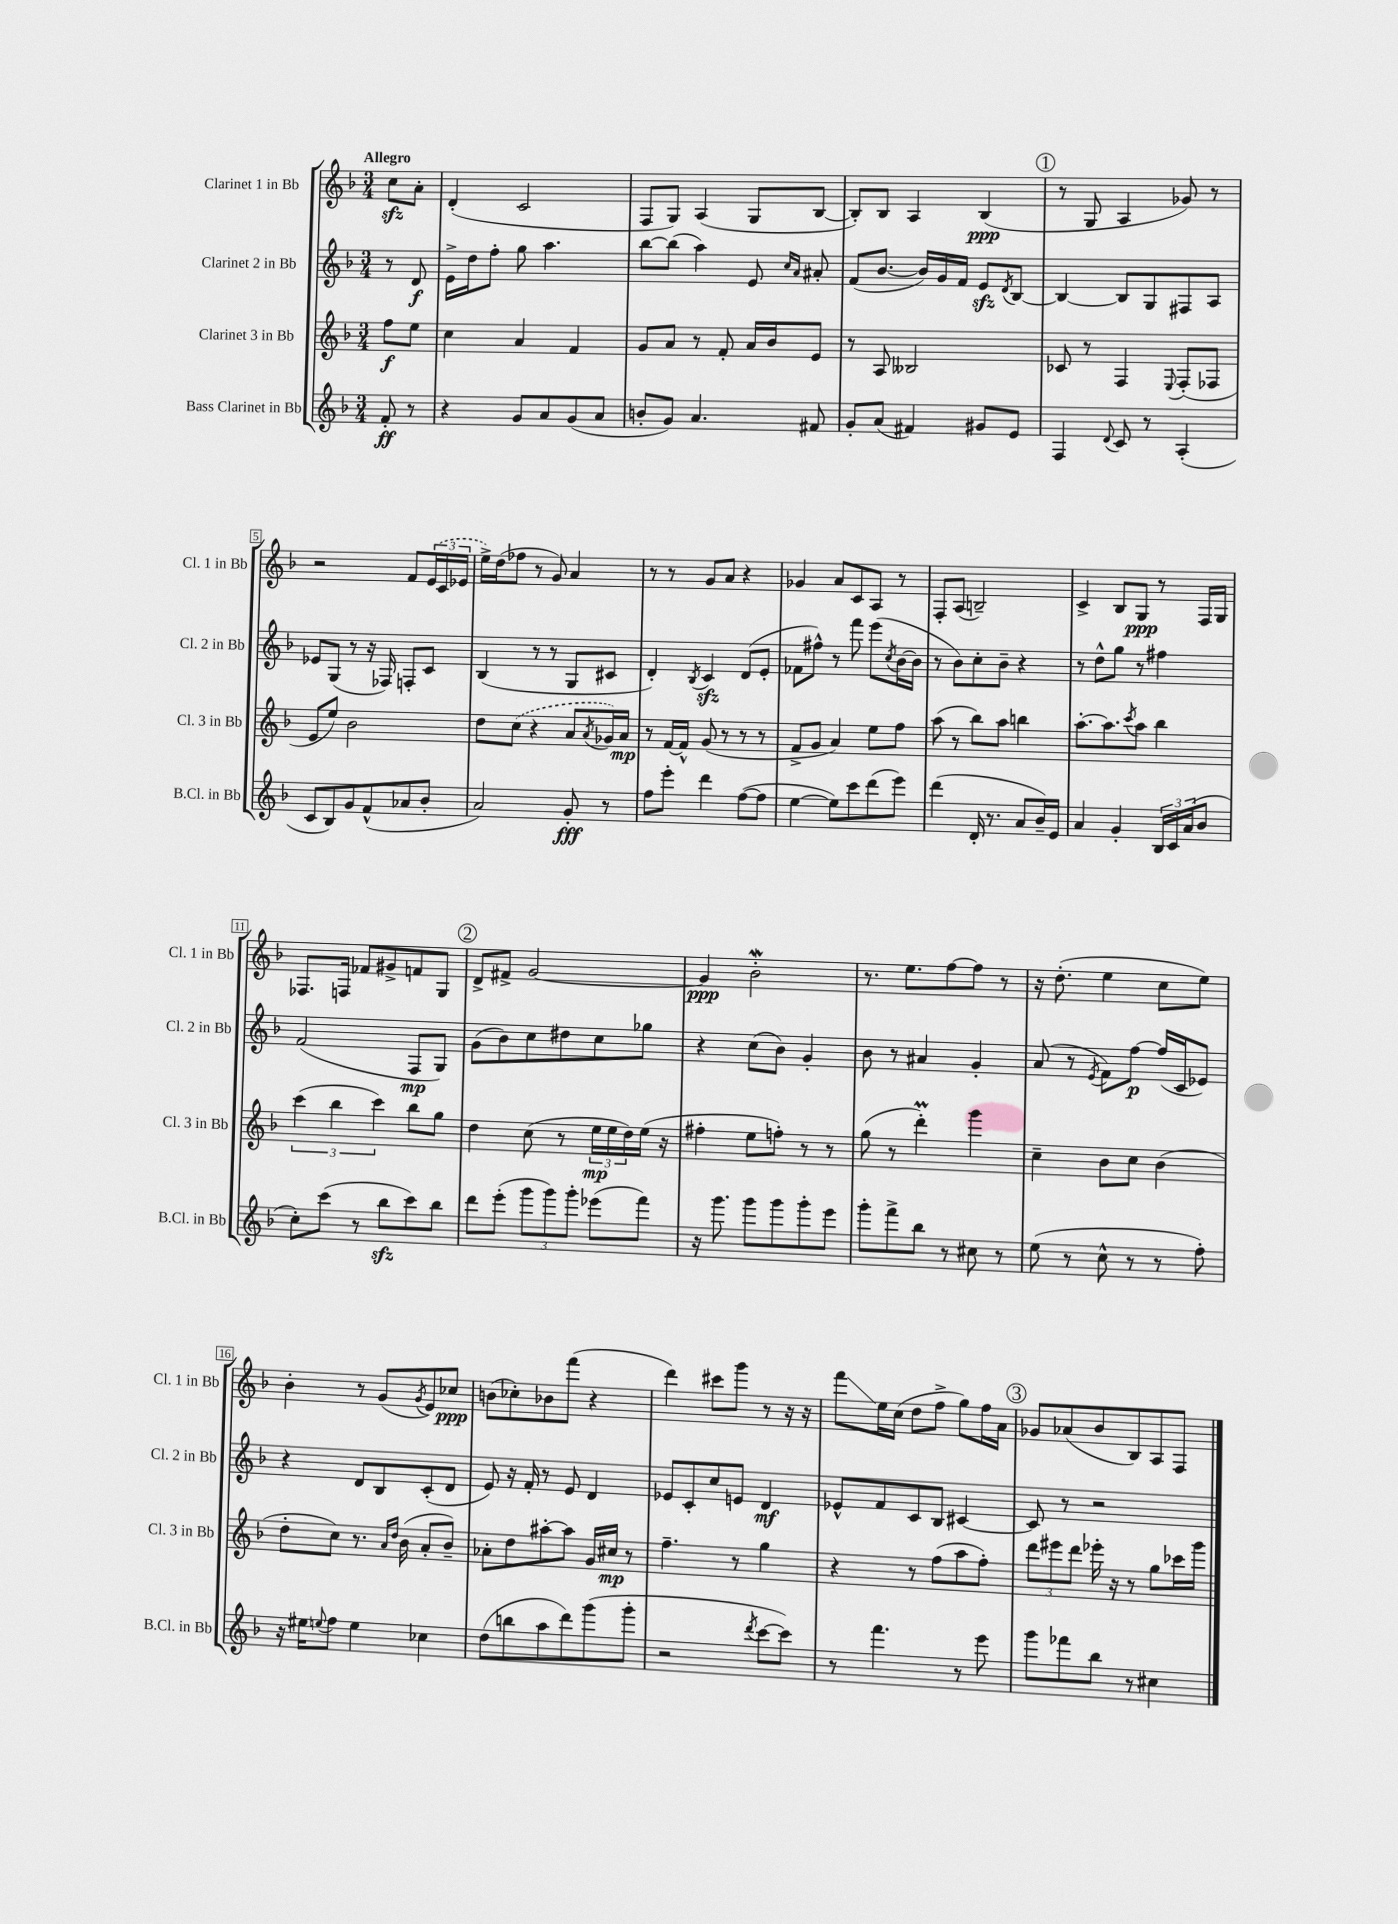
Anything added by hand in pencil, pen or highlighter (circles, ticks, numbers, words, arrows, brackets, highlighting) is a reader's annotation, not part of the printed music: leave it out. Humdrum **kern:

**kern	**kern	**kern	**kern
*staff4	*staff3	*staff2	*staff1
*clefG2	*clefG2	*clefG2	*clefG2
*k[b-]	*k[b-]	*k[b-]	*k[b-]
*M3/4	*M3/4	*M3/4	*M3/4
8f'/	8ff\L	8r	8cc\L
8r	8ee\J	8d/	8a'\J
=	=	=	=
4r	4cc\	16e^\LL	(4d'/
.	.	16dd\J	.
.	.	8ff'\J	.
8g/L	4a/	8gg\	2c/
8a/	.	4.aa\	.
(8g/	4f/	.	.
8a/J	.	.	.
=	=	=	=
8b'/L	8g/L	[8bb-\L	8F/L
8g/J)	8a/J	(8bb-\]J	8G/J)
4.a/	8r	4aa\)	(4A/
.	8f'/	.	.
.	16a/LL	8e/	8G/L
.	16b-/J	.	.
.	.	16qqcc/LL	.
.	.	16qqa/JJ	.
8f#/	8e/J	8a#'/	[8B-/J
=	=	=	=
8g'/L	8r	(8f/L	8B-'/]L)
(8a/J	8A/	[8.b-/J	8B-/J
4f#/)	2B--/	.	4A/
.	.	16b-/]LL)	.
.	.	16g/	.
.	.	16f/JJ	.
8g#/L	.	8e/L	(4B-/
.	.	8qd/	.
8e/J	.	[8B-/J	.
=	=	=	=
4F/	8c-/	4B-/_	8r
.	8r	.	8G/
8qqd/	.	.	.
8c/	4F/	8B-/]L	4A/
8r	.	8G/	.
.	8qqE/	.	.
(4A'/	(8F'/L	8F#/	8g-/)
.	8F-/J	8A/J	8r
=	=	=	=
8c/L	8e/L	8e-/L	2r
8B-/)	8ee/J)	(8G/J	.
8g/	2b-\	8r	.
(8f^^/	.	16r	.
.	.	16F-/)	.
8a-/	.	8F'/L	8f/L
8b-'/J	.	8c/J	(24e/L
.	.	.	24c/
.	.	.	24e-/JJ
=	=	=	=
2a/)	8dd\L	(4B-/	16ee^\LL)
.	.	.	(16dd\J
.	(8cc\J	.	8ff-\J
.	4r	8r	8r
.	.	8r	8g/)
8g'/	8a/L	8G/L	4a/
.	8qa/	.	.
8r	16g-/L)	8c#/J	.
.	16a/JJ	.	.
=	=	=	=
8ff\L	8r	4d'/)	8r
8eee'\J	[16f/LL	.	8r
.	16f^^/]JJ	.	.
.	.	8qB-/	.
4ddd\	(8g/	4c/	8g/L
.	8r	.	8a/J
([8ff\L	8r	(8d/L	4r
8ff\]J	8r	8e'/J	.
=	=	=	=
[4ee\	8f^/L	8f-\L	4g-/
.	8g/J	8ff#^^\J)	.
8ee\]L)	4a/)	8r	8a/L
8ccc\	.	8fff\	8c/
(8ddd\	8ee\L	(8eee\L	8A/J
.	.	8qcc/	.
8eee\J)	8ff\J	[16b-\L	8r
.	.	16b-\]JJ	.
=	=	=	=
(4ddd\	(8aa\	8r	8F'/L
.	8r	8b-\L)	(8A/J
16d'/	8bb-\L)	8cc'\	2B~/)
8.r	.	.	.
.	8aa\J	8b-~\J	.
8a/L	4bb\	4r	.
16b-~/L)	.	.	.
16e/JJ	.	.	.
=	=	=	=
4a/	[8.aa'\L	8r	4c^/
.	.	8dd^^\L	.
.	8.aa\]	.	.
4g'/	.	8gg\J	8B-/L
.	8qccc/	.	.
.	8aa\J	8r	8G/J
24B-/LL	4bb-\	4ff#\	8r
24c/	.	.	.
(24a/J	.	.	.
8b-/J	.	.	16F/LL
.	.	.	16G/JJ
=	=	=	=
8cc'\L)	(6ccc\	(2f/	8.F-/L
(8ccc\J	.	.	.
.	6bb-\	.	.
.	.	.	16F/Jk
8r	.	.	8f-/L
.	6ccc\)	.	.
8bb-\L	.	.	8g#^/
8ccc\)	8bb-\L	8F/L	8f/
8bb-\J	8gg\J	8G/J)	8G/J
=	=	=	=
8ddd\L	4dd\	(8g\L	8d^/L
(8eee'\J	.	8b-\)	8f#^/J
12ggg\L	(8cc\	8cc\	[2g/
12ggg\)	.	.	.
.	8r	8dd#\	.
12ggg'\J	.	.	.
(8eee-\L	24ee\LL	8cc\	.
.	24ee\	.	.
.	24dd\)	.	.
8fff\J)	(16ee\JJ	8gg-\J	.
.	16r	.	.
=	=	=	=
16r	4ff#'\	4r	4g/]
8.ggg\	.	.	.
8ggg\L	8ee\L	(8cc\L	2b-'\
8ggg\	8ff'\J)	8b-\J)	.
8ggg'\	8r	4g'/	.
8eee\J	8r	.	.
=	=	=	=
8ggg'\L	(8gg\	8b-\	8.r
8fff^\	8r	8r	.
.	.	.	8.ee\L
8bb-\J	4ddd'\)	4a#/	.
8r	.	.	[8ff\
8cc#\	4ggg\	4g'/	8ff\]J
8r	.	.	8r
=	=	=	=
(8ee\	4cc~\	(8a/	16r
.	.	.	(8.dd'\
8r	.	8r	.
.	.	8qe/	.
8cc^^\	8b-\L	8f\L)	4ee\
8r	8cc\J	[8ff\J	.
8r	(4b-\	(16ff/]LL	8cc\L
.	.	16c/J	.
8ff'\)	.	8e-/J)	8ee\J)
=	=	=	=
16r	8dd'\L	4r	4b-'\
16ee#\LK	.	.	.
8qqee/	.	.	.
8ff\J	8cc\J)	.	.
4ee\	8.r	8d/L	8r
.	.	8B-/	(8g/L
.	16qqa/LL	.	.
.	16qqdd/JJ	.	.
.	(16b-\	.	.
.	.	.	8qg/
4cc-\	8a'/L	(8c'/	8e/)
.	8b-~/J)	8d/J	8cc-/J
=	=	=	=
(8dd\L	8a-'\L	8e/)	(8b\L
8bb\	8dd\	16r	8cc-'\)
.	.	16f'/	.
8aa\	[8aa#'\	8r	8b-\
8ddd\)	8aa#\]J	8e/	(8fff\J
(8ggg\	16g/LL	4d/	4r
.	16cc#/JJ	.	.
8ggg'\J	8r	.	.
=	=	=	=
2r	4.ff~\	8e-/L	4ddd\)
.	.	8c'/	.
.	.	8cc/	8ccc#\L
.	8r	8e/J	8ggg\J
8qddd/	.	.	.
[8ccc\L	4gg\	4d/	8r
8ccc\]J)	.	.	16r
.	.	.	16r
=	=	=	=
8r	4r	8e-^^/L	8fff\L
4.fff\	.	8f/	16ee\L
.	.	.	(16cc\JJ
.	8r	8c/	8dd\L
.	(8ff\L	8B-/J	8ff^\J
8r	8aa\	[4c#/	8gg\L)
8eee\	8ff'\J)	.	16ff\L
.	.	.	16a\JJ
=	=	=	=
8ggg\L	12ddd\L	8c#/]	8g-/L
.	12eee#\	.	.
8fff-\	.	8r	(8a-/
.	12ddd\J	.	.
8bb-\J	16eee-'\	2r	8b-/
.	16r	.	.
8r	8r	.	8B-/)
4cc#\	8gg\L	.	8A/
.	16ccc-\L	.	8F/J
.	16ggg\JJ	.	.
==	==	==	==
*-	*-	*-	*-
